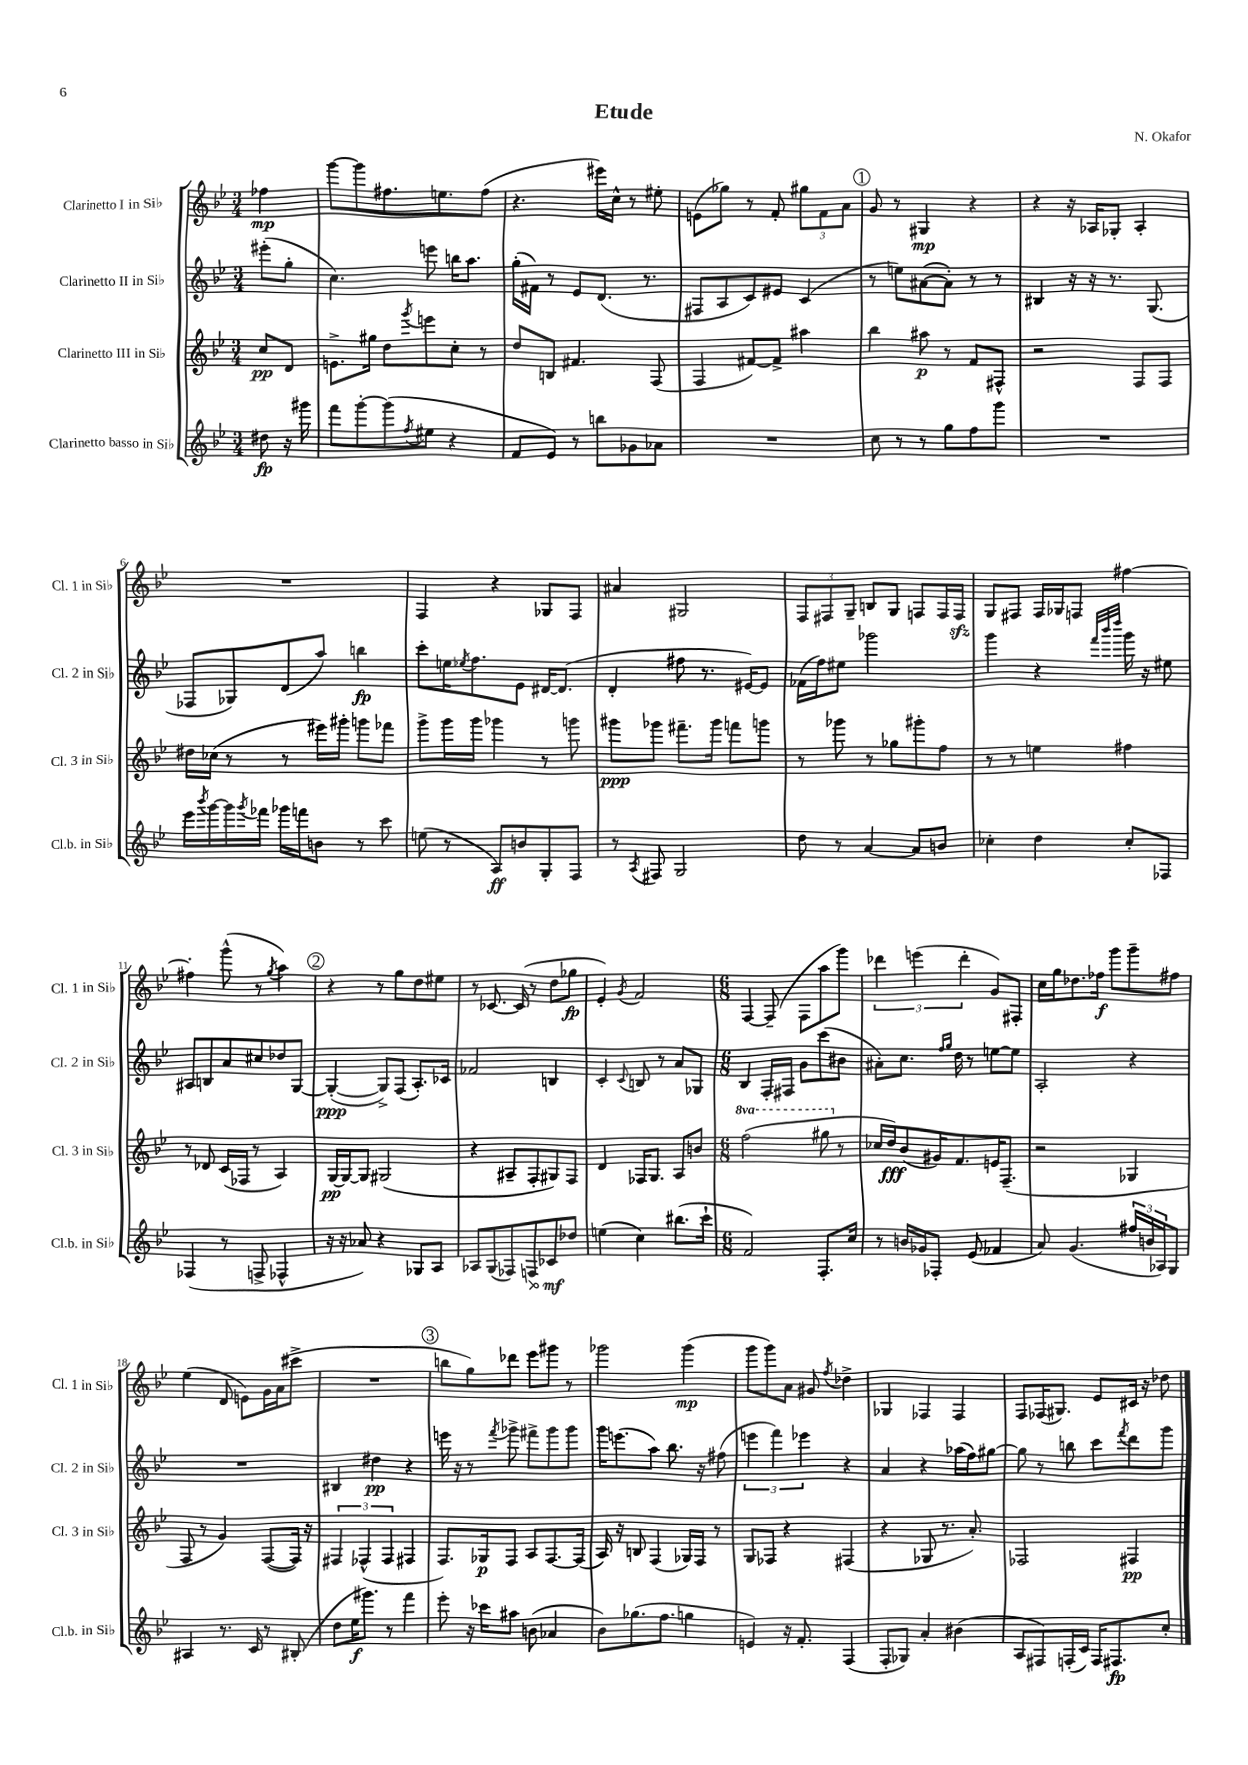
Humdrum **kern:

**kern	**dynam	**kern	**dynam	**kern	**dynam	**kern	**dynam
*part4	*part4	*part3	*part3	*part2	*part2	*part1	*part1
*staff4	*staff4	*staff3	*staff3	*staff2	*staff2	*staff1	*staff1
*I"Clarinetto basso in Si♭	*	*I"Clarinetto III in Si♭	*	*I"Clarinetto II in Si♭	*	*I"Clarinetto I in Si♭	*
*I'Cl.b. in Si♭	*	*I'Cl. 3 in Si♭	*	*I'Cl. 2 in Si♭	*	*I'Cl. 1 in Si♭	*
*clefG2	*	*clefG2	*	*clefG2	*	*clefG2	*
*k[b-e-]	*	*k[b-e-]	*	*k[b-e-]	*	*k[b-e-]	*
*M3/4	*	*M3/4	*	*M3/4	*	*M3/4	*
=	=	=	=	=	=	=	=
8dd#X\	fp	8cc/L	pp	(8eee#X'\L	.	4ff-X\	mp
16r	.	8d/J	.	8gg'\J	.	.	.
16ggg#X\	.	.	.	.	.	.	.
=1	=1	=1	=1	=1	=1	=1	=1
8fff\L	.	8.en^\L	.	4.cc\)	.	[8ggg\L	.
[8ggg'\	.	.	.	.	.	8ggg\]	.
.	.	16gg#X\Jk	.	.	.	.	.
(8ggg\]	.	8dd\L	.	.	.	8.ff#X\	.
8qff/	.	8qggg/	.	.	.	.	.
8ee#X\J	.	8eeen\	.	8eeen\	.	.	.
.	.	.	.	.	.	8.een\	.
4r	.	8cc'\J	.	16bbn\KL	.	.	.
.	.	.	.	8.aa\J	.	.	.
.	.	8r	.	.	.	(8ff#\J	.
=2	=2	=2	=2	=2	=2	=2	=2
8f/L	.	8dd/L	.	(16gg'\LL	.	4.r	.
.	.	.	.	16f#X\JJ)	.	.	.
8e-/J)	.	8Bn/J	.	8r	.	.	.
8r	.	4.f#X/	.	8e-/L	.	.	.
8bbn\L	.	.	.	(8.d/J	.	16eee#X\LL)	.
.	.	.	.	.	.	16cc^^\JJ	.
8g-X\	.	.	.	.	.	8r	.
.	.	.	.	8.r	.	.	.
8a-X\J	.	(8F/	.	.	.	8ee#X'\	.
=3	=3	=3	=3	=3	=3	=3	=3
2.r	.	4F/	.	8F#X/L	.	(8en\L	.
.	.	.	.	8A/	.	8gg-X\J)	.
.	.	[8f#X/L)	.	8c/)	.	8r	.
.	.	8f#^/J]	.	8e#X/J	.	8f'/	.
.	.	4aa#X\	.	(4c/	.	12gg#X\L	.
.	.	.	.	.	.	12f\	.
.	.	.	.	.	.	12a\J	.
!!LO:REH:place=s1:t=1
=4	=4	=4	=4	=4	=4	=4	=4
8cc\	.	4bb-\	.	8r	.	8g/	.
8r	.	.	.	8een\L)	.	8r	.
8r	.	8aa#X\	p	([8a#X\	.	4G#X/	mp
8gg\L	.	8r	.	8a#'\J])	.	.	.
8ff\	.	8f/L	.	8r	.	4r	.
8ggg\J	.	8F#X^^/J	.	8r	.	.	.
=5	=5	=5	=5	=5	=5	=5	=5
2.r	.	2r	.	4B#X/	.	4r	.
.	.	.	.	16r	.	16r	.
.	.	.	.	16r	.	16A-X/KL	.
.	.	.	.	8.r	.	8G-X'/J	.
.	.	8F/L	.	.	.	4A-'/	.
.	.	.	.	(8.G/	.	.	.
.	.	8F/J	.	.	.	.	.
!!LO:LB:g=z
=6	=6	=6	=6	=6	=6	=6	=6
16eee-\LL	.	16dd#X\LL	.	8F-X/L	.	2.r	.
8qbbb-/	.	.	.	.	.	.	.
[16ggg\	.	(16cc-X\JJ	.	.	.	.	.
16ggg\]	.	8r	.	8G-X/)	.	.	.
8qggg/	.	.	.	.	.	.	.
16fff-X\JJ	.	.	.	.	.	.	.
16ggg-X\LL	.	8r	.	(8d/	.	.	.
16fffn\J	.	.	.	.	.	.	.
8bn\J	.	16eee#X\LL)	.	8aa/J)	.	.	.
.	.	16ggg#X'\JJ	.	.	.	.	.
8r	.	8gggn\L	.	4bbn\	fp	.	.
8ccc\	.	8fff-X\J	.	.	.	.	.
=7	=7	=7	=7	=7	=7	=7	=7
(8een\	.	8ggg^\L	.	8ccc'\L	.	4F/	.
8r	.	16ggg\L	.	16een\K	.	.	.
.	.	.	.	8qee-X/	.	.	.
.	.	16ggg\JJ	.	8.ff\	.	.	.
8A/L)	ff	4ggg-X\	.	.	.	4r	.
8bn/	.	.	.	8e-\J	.	.	.
8G'/	.	8r	.	[16d#X/KL	.	8G-X/L	.
.	.	.	.	(8.d#/J]	.	.	.
8F/J	.	8gggn\	.	.	.	8F/J	.
=8	=8	=8	=8	=8	=8	=8	=8
8r	.	8ggg#X\L	ppp	4d'/	.	4a#X/	.
8qA/	.	.	.	.	.	.	.
8F#X/	.	8ggg-X\J	.	.	.	.	.
2G/	.	8.fff#X~\L	.	8ff#X\	.	2G#X/	.
.	.	.	.	8.r	.	.	.
.	.	16ggg-\Jk	.	.	.	.	.
.	.	8fffn\L	.	.	.	.	.
.	.	.	.	[16e#X/KL)	.	.	.
.	.	8gggn\J	.	8e#/J]	.	.	.
=9	=9	=9	=9	=9	=9	=9	=9
8dd\	.	8r	.	(16f-X\LL	.	12F/L	.
.	.	.	.	16ff\J)	.	.	.
.	.	.	.	.	.	12F#X/	.
8r	.	8ggg-X\	.	8ee#X\J	.	.	.
.	.	.	.	.	.	12G~/J	.
[4a/	.	8r	.	2ggg-X\	.	8Bn/L	.
.	.	8gg-X\L	.	.	.	8G/J	.
8a/L]	.	8ggg#X'\	.	.	.	8Fn/L	.
8bn/J	.	8ff\J	.	.	.	16F/L	.
.	.	.	.	.	.	16Fzz/JJ	.
=10	=10	=10	=10	=10	=10	=10	=10
4cc-X'\	.	8r	.	4ggg\	.	8G/L	.
.	.	8r	.	.	.	8F#X/J	.
4dd\	.	4een\	.	4r	.	16F#/LL	.
.	.	.	.	.	.	16G-X/J	.
.	.	.	.	.	.	8Fn/J	.
.	.	.	.	32qqfff/LLL	.	.	.
.	.	.	.	32qqbbb-/	.	.	.
.	.	.	.	32qqdddd/JJJ	.	.	.
8cc-'/L	.	4ff#X\	.	16ggg\	.	[4ff#X\	.
.	.	.	.	16r	.	.	.
8F-X/J	.	.	.	8ee#X\	.	.	.
!!LO:LB:g=z
=11	=11	=11	=11	=11	=11	=11	=11
(4F-X/	.	8r	.	8A#X/L	.	4ff#X'\]	.
.	.	8d-X/	.	8Bn/	.	.	.
8r	.	(16c/LL	.	8a/	.	(8ggg^^\	.
.	.	16F-X/JJ	.	.	.	.	.
8Fn^/	.	8r	.	8cc#X/	.	8r	.
.	.	.	.	.	.	8qgg/	.
4F-X^^/	.	4A/)	.	8dd-X/	.	4aa\)	.
.	.	.	.	[8G/J	.	.	.
!!LO:REH:place=s1:t=2
=12	=12	=12	=12	=12	=12	=12	=12
16r	.	[16G/LL	pp	(4G'/_	ppp	4r	.
16r	.	16G/J_	.	.	.	.	.
8a-X/)	.	8G/J]	.	.	.	.	.
4r	.	(2G#X/	.	8G^/L])	.	8r	.
.	.	.	.	(8F/J	.	8gg\L	.
8G-X/L	.	.	.	8.A'/L)	.	8dd\	.
8A/J	.	.	.	.	.	8ee#X\J	.
.	.	.	.	16c-X/Jk	.	.	.
=13	=13	=13	=13	=13	=13	=13	=13
8A-X/L	.	4r	.	2f-X/	.	8r	.
(8G/	.	.	.	.	.	[8.c-X/	.
8F-X/)	.	8A#X~/L	.	.	.	.	.
.	.	.	.	.	.	(16c-/]	.
!	!LO:HP:b	!	!	!	!	!	!
8Fn/	>	8F'/	.	.	.	8r	.
8c-X/	mf	8G#X/)	.	4Bn/	.	8dd\L	.
8dd-X/J	]	8F/J	.	.	.	8gg-X\J	fp
=14	=14	=14	=14	=14	=14	=14	=14
(4een\	.	4d/	.	4c'/	.	4e-'/)	.
.	.	.	.	8qqc/	.	8qg/	.
4cc\)	.	16F-X/KL	.	8Bn/	.	2f/	.
.	.	8.G/J	.	.	.	.	.
.	.	.	.	8r	.	.	.
(8.bb#X\L	.	8A/L	.	8a/L	.	.	.
.	.	8bn/J	.	8G-X/J	.	.	.
16ccc`\Jk	.	.	.	.	.	.	.
=15	=15	=15	=15	=15	=15	=15	=15
*M6/8	*	*M6/8	*	*M6/8	*	*M6/8	*
*	*	*8va	*	*	*	*	*
2f/)	.	(2fff\	.	4B-/	.	[4F/	.
.	.	.	.	16F'/LL	.	(8F~/]	.
.	.	.	.	16F#X/JJ	.	.	.
.	.	.	.	8g\L	.	8F\L	.
8.F'/L	.	8ggg#X\	.	(8ccc\	.	8aa\	.
*	*	*X8va	*	*	*	*	*
.	.	8r	.	8b#X\J	.	8ggg\J)	.
16cc/Jk	.	.	.	.	.	.	.
=16	=16	=16	=16	=16	=16	=16	=16
8r	.	16cc-X/LL	.	8a#X'\L)	.	6ddd-X\	.
.	.	16dd/J)	fff	.	.	.	.
16bn/LL	.	(8b-/	.	8.cc\J	.	.	.
.	.	.	.	.	.	(6eeen\	.
16g-X/J	.	.	.	.	.	.	.
8F-X'/J	.	16g#X/K)	.	.	.	.	.
.	.	.	.	16qqff/LL	.	.	.
.	.	.	.	16qqgg/JJ	.	.	.
.	.	8.f/	.	16dd\	.	.	.
.	.	.	.	.	.	6ddd-'\	.
(8e-/	.	.	.	8r	.	.	.
4f-X/	.	16en/K	.	[8een\L	.	8g/L)	.
.	.	(8.F~/J	.	.	.	.	.
.	.	.	.	8ee\J]	.	8F#X'/J	.
=17	=17	=17	=17	=17	=17	=17	=17
8a/)	.	2r	.	2A'/	.	16cc\LL	.
.	.	.	.	.	.	16gg\J	.
(4.g/	.	.	.	.	.	8.dd-X\	.
.	.	.	.	.	.	16ff-X\Jk	f
.	.	.	.	.	.	8ggg\L	.
24ff#X/LL	.	4G-X/	.	4r	.	8ggg~\	.
24bn/	.	.	.	.	.	.	.
24A-X/J)	.	.	.	.	.	.	.
8G/J	.	.	.	.	.	8ff#X\J	.
!!LO:LB:g=z
=18	=18	=18	=18	=18	=18	=18	=18
4A#X/	.	8F/	.	2.r	.	(4ee-\	.
.	.	8r	.	.	.	.	.
8.r	.	4g/)	.	.	.	8d/	.
.	.	.	.	.	.	8en\L)	.
16c/	.	.	.	.	.	.	.
8r	.	([8F/L	.	.	.	16g\L	.
.	.	.	.	.	.	(16a\J	.
(8B#X'/	.	16F/Jk])	.	.	.	8ccc#X^\J	.
.	.	16r	.	.	.	.	.
=19	=19	=19	=19	=19	=19	=19	=19
8dd\L	.	6F#X/	.	4B#X/	.	2.r	.
16ee-\K	f	.	.	.	.	.	.
.	.	(6F-X^^/	.	.	.	.	.
8.ggg#X\J)	.	.	.	.	.	.	.
.	.	.	.	4dd#X\	pp	.	.
.	.	6F-/	.	.	.	.	.
8r	.	.	.	.	.	.	.
4fff\	.	4F#X/	.	4r	.	.	.
!!LO:REH:place=s1:t=3
=20	=20	=20	=20	=20	=20	=20	=20
8eee-'\	.	8.F/L)	.	16eeen\	.	8bbn\L	.
.	.	.	.	16r	.	.	.
16r	.	.	.	8r	.	8gg\)	.
16ccc-X\KL	.	16G-X/k	p	.	.	.	.
.	.	.	.	8qfff/	.	.	.
8aa#X\J	.	8F/J	.	8ggg-X^\	.	8ddd-X\J	.
(8bn\	.	8A/L	.	8fff#X^\L	.	8eee-\L	.
4a-X/	.	[8.F/	.	8ggg-\	.	8ggg#X\J	.
.	.	.	.	8ggg-\J	.	8r	.
.	.	(16F/Jk]	.	.	.	.	.
=21	=21	=21	=21	=21	=21	=21	=21
8b-\L)	.	16A/)	.	16ggg\KL	.	2ggg-X\	.
.	.	16r	.	(8.eeen\	.	.	.
(8.gg-X\	.	8Bn/	.	.	.	.	.
.	.	(4F/	.	8aa\J)	.	.	.
8.ff\J	.	.	.	.	.	.	.
.	.	.	.	8.bb-\	.	.	.
4ggn\	.	16G-X/LL)	.	.	.	(4ggg-\	mp
.	.	16F/JJ	.	16r	.	.	.
.	.	8r	.	(8ff#X\	.	.	.
=22	=22	=22	=22	=22	=22	=22	=22
4en/)	.	8G/L	.	6eeen\	.	8ggg\L	.
.	.	8F-X/J	.	.	.	8ggg\)	.
.	.	.	.	6fff\)	.	.	.
16r	.	4r	.	.	.	8a\J	.
8.f'/	.	.	.	.	.	.	.
.	.	.	.	6eee-X\	.	.	.
.	.	.	.	.	.	8g#X/	.
.	.	.	.	.	.	8qff/	.
(4F/	.	(4F#X/	.	4r	.	4dd-X^\	.
=23	=23	=23	=23	=23	=23	=23	=23
8F'/L	.	4r	.	4a/	.	4G-X/	.
8G-X/J)	.	.	.	.	.	.	.
4a'/	.	8G-X/	.	4r	.	4F-X/	.
.	.	8.r	.	.	.	.	.
(4b#X\	.	.	.	(16aa-X\LL	.	4F-/	.
.	.	8.a'/)	.	16ff\J)	.	.	.
.	.	.	.	[8gg#X\J	.	.	.
=24	=24	=24	=24	=24	=24	=24	=24
8A/L	.	2F-X/	.	8gg#\]	.	8F/L	.
8F#X/)	.	.	.	8r	.	(16F-X/K	.
.	.	.	.	.	.	8.G#X/J)	.
(16Fn'/L	.	.	.	8bbn\	.	.	.
16c/JJ)	.	.	.	.	.	.	.
16F/KL	.	.	.	8ccc\L	.	8e-/L	.
8.F#X/	fp	.	.	.	.	.	.
.	.	.	.	8qfff/	.	.	.
.	.	4F#X/	pp	8ddd\	.	16c#X/Jk	.
.	.	.	.	.	.	16r	.
8cc'/J	.	.	.	8ggg\J	.	8dd-X\	.
==	==	==	==	==	==	==	==
*-	*-	*-	*-	*-	*-	*-	*-
